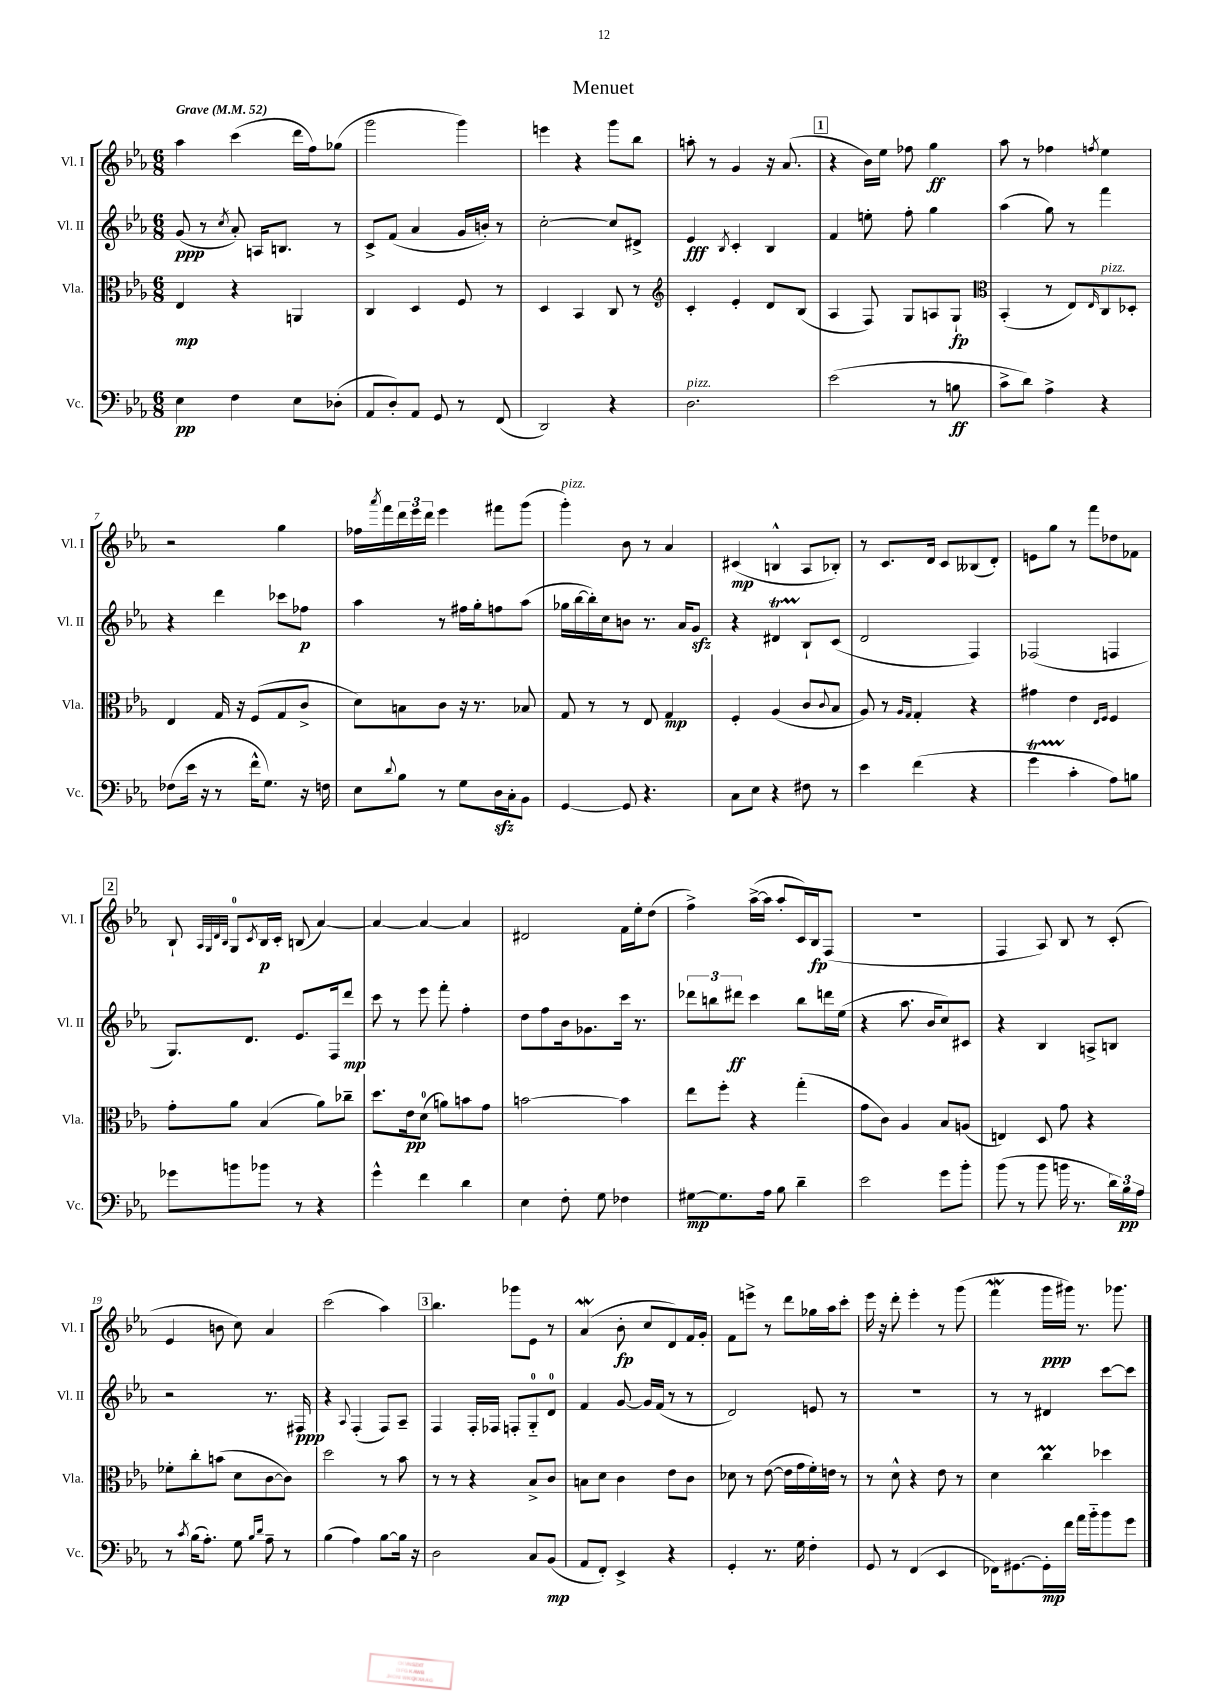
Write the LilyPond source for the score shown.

\header { title = "Menuet" }
<<
\new StaffGroup <<
\new Staff = "s0" \with { instrumentName = "Vl. I" shortInstrumentName = "Vl. I" } {
    \clef treble \key ees \major \numericTimeSignature \time 6/8 \tempo "Grave" 4 = 52
    aes''4 c'''4( d'''16 f''16) ges''8( |
    g'''2 g'''4) |
    e'''4 r4 g'''8 bes''8 |
    a''8-. r8 g'4 r16 aes'8.( |
    \mark \markup { \box "1" } r4 bes'16) ees''16 fes''8 g''4\ff |
    aes''8 r8 fes''4 \acciaccatura { f''8 } ees''4 |
    r2 g''4 |
    fes''16 \acciaccatura { aes'''8 } f'''16 \tuplet 3/2 { d'''16 ees'''16 d'''16 } ees'''4 fis'''8 g'''8( |
    g'''4-.^\markup { \italic "pizz." }) bes'8 r8 aes'4 |
    cis'4\mp( b4-^ aes8 bes8-.) |
    r8 c'8. d'16 c'8 beses8( d'8-.) |
    e'8 g''8 r8 f'''8 des''8 fes'8 |
    \mark \markup { \box "2" } bes8-! \grace { aes32 g32 d'32 bes32 } g8-0 \acciaccatura { c'8 } bes16\p c'16-. b8( aes'4~) |
    aes'4~ aes'4~ aes'4 |
    dis'2 f'16 ees''16-. d''8( |
    f''4->) aes''16~->( aes''16 aes''8-. c'16) bes16\fp f8( |
    R2. |
    f4 aes8) bes8 r8 c'8-.( |
    ees'4 b'8 c''8) aes'4 |
    c'''2( aes''4) |
    \mark \markup { \box "3" } bes''4. ges'''8 ees'8 r8 |
    aes'4\mordent( bes'8-.\fp c''8 d'8) f'16 g'16-. |
    f'8 e'''8-> r8 d'''8 ges''16 aes''16 c'''8-. |
    ees'''16 r16 d'''8-. ees'''4-. r8 g'''8( |
    f'''4\mordent g'''16\ppp gis'''16) r8. ges'''8. \bar "|." |
}
\new Staff = "s1" \with { instrumentName = "Vl. II" shortInstrumentName = "Vl. II" } {
    \clef treble \key ees \major \numericTimeSignature \time 6/8
    g'8\ppp( r8 \acciaccatura { c''8 } aes'8-.) a16 b8. r8 |
    c'8-> f'8( aes'4 g'16 b'16-.) r8 |
    c''2~-. c''8 dis'8-> |
    ees'4\fff \acciaccatura { bes8 } c'4-. bes4 |
    \mark \markup { \box "1" } f'4 e''8-. f''8-. g''4 |
    aes''4( g''8) r8 f'''4 |
    r4 d'''4 ces'''8 fes''8\p |
    aes''4 r8 fis''16 g''16-. f''8 aes''8( |
    ges''16 bes''16~ bes''16-.) c''16 b'8 r8. aes'16 g'8\sfz |
    r4 dis'4\startTrillSpan bes8-!\stopTrillSpan c'8( |
    d'2 f4) |
    fes2( f4 |
    \mark \markup { \box "2" } g8.) d'8. ees'8. f16 d'''8\mp |
    c'''8 r8 ees'''8 f'''8-. f''4-. |
    d''8 f''8 bes'16 ges'8. c'''16 r8. |
    \tuplet 3/2 { des'''8 b''8 dis'''8\ff } c'''4 b''8 d'''16 ees''16( |
    r4 aes''8. bes'16 c''8) cis'8 |
    r4 bes4 a8-> b8 |
    r2 r8. fis16\ppp |
    r4 \appoggiatura { aes8 } f4-.( f8) aes8-- |
    \mark \markup { \box "3" } f4 f16-. fes16 f8-. g8-0-_ d'8-0 |
    f'4 g'8~ g'16 f'16( r8 r8 |
    d'2) e'8 r8 |
    R2. |
    r8 r8 dis'4 c'''8~ c'''8 \bar "|." |
}
\new Staff = "s2" \with { instrumentName = "Vla." shortInstrumentName = "Vla." } {
    \clef alto \key ees \major \numericTimeSignature \time 6/8
    ees4\mp r4 a,4 |
    c4 d4 f8 r8 |
    d4 bes,4 c8 r8 |
    \clef treble c'4-. ees'4-. d'8 bes8( |
    \mark \markup { \box "1" } aes4 f8) g8 a8 g8-!\fp |
    \clef alto bes,4-.( r8 ees8) \grace { ees16 } c8^\markup { \italic "pizz." } des8-. |
    ees4 g16 r16 f8( g8 c'8-> |
    d'8) b8 c'8 r16 r8. bes8 |
    g8 r8 r8 ees8 g4\mp |
    f4-. aes4( c'8 \appoggiatura { c'8 } bes8 |
    aes8) r8 \grace { aes16 g16 } g4-. r4 |
    gis'4 ees'4 \grace { ees16 f16 } f4 |
    \mark \markup { \box "2" } g'8-. aes'8 bes4( aes'8) ces''8-- |
    d''8. ees'16\pp d'8-0( a'8) b'8 g'8 |
    b'2~ b'4 |
    ees''8 f''8-. r4 g''4-.( |
    g'8 c'8) aes4 bes8 a8( |
    e4) d8 g'8 r4 |
    fes'8-. c''8-. b'8( d'8 c'8~ c'8) |
    d''2 r8 bes'8 |
    \mark \markup { \box "3" } r8 r8 r4 bes8-> c'8 |
    b8 d'8 c'4 ees'8 c'8 |
    des'8 r8 ees'8~( ees'16 g'16 f'16-.) e'16 r8 |
    r8 d'8-^ r4 ees'8 r8 |
    d'4 c''4\prall des''4 \bar "|." |
}
\new Staff = "s3" \with { instrumentName = "Vc." shortInstrumentName = "Vc." } {
    \clef bass \key ees \major \numericTimeSignature \time 6/8
    ees4\pp f4 ees8 des8-.( |
    aes,8 d8-.) aes,8 g,8 r8 f,8( |
    d,2) r4 |
    d2.^\markup { \italic "pizz." } |
    \mark \markup { \box "1" } ees'2( r8 b8\ff |
    c'8-> d'8) aes4-> r4 |
    fes8( ees'16 r16 r8 f'16-^ g8.) r16 f16 |
    ees8 \appoggiatura { d'8 } bes8 r8 g8 d16\sfz c16-. bes,8 |
    g,4~ g,8 r4. |
    c8 ees8 r4 fis8 r8 |
    ees'4 f'4( r4 |
    g'4\startTrillSpan c'4-.\stopTrillSpan aes8) b8 |
    \mark \markup { \box "2" } ges'8 b'8 bes'8 r8 r4 |
    g'4-^ f'4 d'4 |
    ees4 f8-. g8 fes4 |
    gis8~\mp gis8. aes16 bes8 d'4-- |
    ees'2 g'8 bes'8-. |
    bes'8( r8 bes'8 b'16 r8. \tuplet 3/2 { d'16) bes16\pp aes16 } |
    r8 \acciaccatura { c'8 } bes16( aes8.-.) g8 \grace { bes16 d'16 } aes8-- r8 |
    bes4( aes4) bes8~ bes16 r16 |
    \mark \markup { \box "3" } d2 c8 bes,8\mp( |
    aes,8 f,8-.) ees,4-> r4 |
    g,4-. r8. g16 f4-. |
    g,8 r8 f,4( ees,4 |
    fes,16) gis,8.~ gis,16-.\mp f'16 aes'16 bes'16-_ bes'8 g'8 \bar "|." |
}
>>
>>
